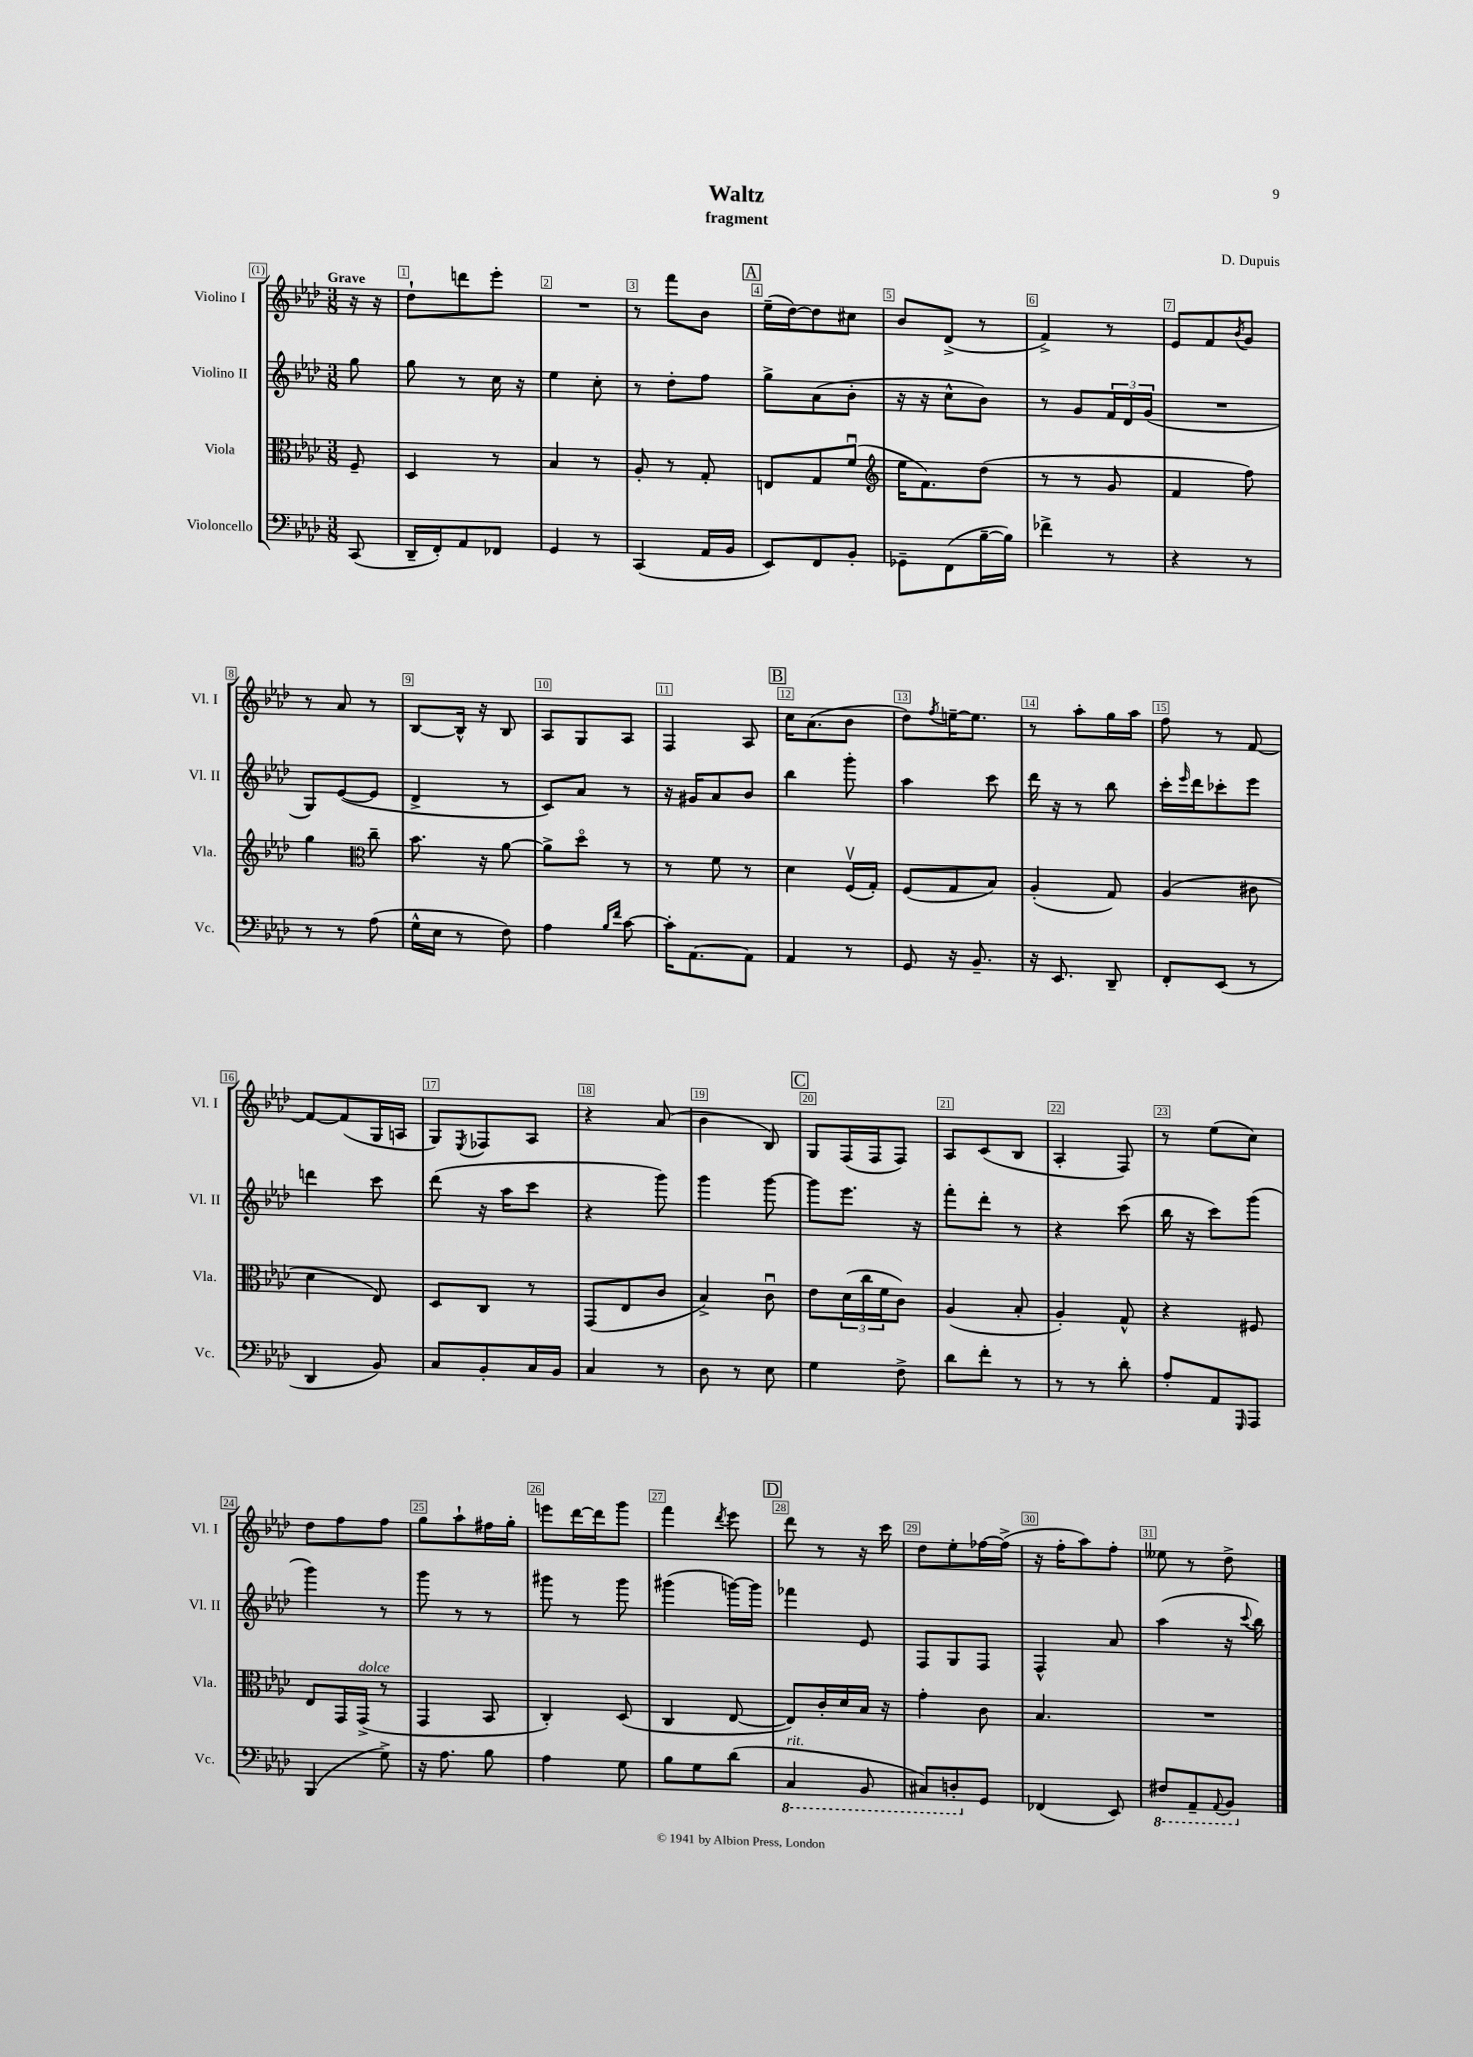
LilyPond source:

\header { title = "Waltz" composer = "D. Dupuis" subtitle = "fragment" }
<<
\new StaffGroup <<
\new Staff = "s0" \with { instrumentName = "Violino I" shortInstrumentName = "Vl. I" } {
    \clef treble \key aes \major \numericTimeSignature \time 3/8 \partial 8 \tempo "Grave"
    r16 r16 |
    des''8-! d'''8 ees'''8-. |
    R4. |
    r8 f'''8 bes'8 |
    \mark \markup { \box "A" } ees''16--( des''16~) des''8 cis''8 |
    bes'8 des'8->( r8 |
    f'4->) r8 |
    ees'8 f'8 \acciaccatura { bes'8 } g'8 |
    r8 aes'8 r8 |
    bes8~ bes16-^ r16 bes8 |
    aes8 g8 aes8 |
    f4 aes8 |
    \mark \markup { \box "B" } c''16 aes'8.( bes'8 |
    des''8) \acciaccatura { f''8 } e''16~-- e''8. |
    r8 aes''8-. g''16 aes''16 |
    f''8 r8 f'8~ |
    f'8~ f'8( g16 a16 |
    g8) \acciaccatura { ees8 } fes8 aes8 |
    r4 aes'8( |
    bes'4 bes8) |
    \mark \markup { \box "C" } g8 f16( f16 f8) |
    aes8 c'8( bes8 |
    aes4-. f8) |
    r8 ees''8( c''8) |
    des''8 f''8 f''8 |
    g''8 aes''8-! fis''16 g''16-. |
    e'''8 des'''16~ des'''16 g'''8 |
    f'''4 \acciaccatura { des'''8 } ees'''8 |
    \mark \markup { \box "D" } des'''8 r8 r16 c'''16 |
    des''8 ees''8-. fes''16~ fes''16->( |
    r16 f''16-. aes''8) f''8-. |
    eeses''8 r8 des''8-> \bar "|." |
}
\new Staff = "s1" \with { instrumentName = "Violino II" shortInstrumentName = "Vl. II" } {
    \clef treble \key aes \major \numericTimeSignature \time 3/8 \partial 8
    g''8 |
    g''8 r8 c''16 r16 |
    ees''4 c''8-. |
    r8 des''8-. f''8 |
    \mark \markup { \box "A" } g''8-> aes'8( bes'8-. |
    r16 r16 c''8-^ bes'8) |
    r8 g'8 \tuplet 3/2 { f'16 des'16 g'16( } |
    R4. |
    g8) ees'8~( ees'8 |
    des'4-> r8 |
    c'8) aes'8 r8 |
    r16 gis'16 aes'8 bes'8 |
    \mark \markup { \box "B" } bes''4 g'''8-. |
    aes''4 c'''8 |
    des'''16 r16 r8 bes''8 |
    c'''16-. \grace { ees'''16 } des'''16 ces'''8-. ees'''8 |
    d'''4 c'''8 |
    des'''8( r16 aes''16 c'''8 |
    r4 g'''8) |
    g'''4 g'''8~ |
    \mark \markup { \box "C" } g'''8 ees'''8. r16 |
    f'''8-. des'''8-. r8 |
    r4 c'''8( |
    bes''16 r16 c'''8) g'''8( |
    g'''4) r8 |
    g'''8 r8 r8 |
    gis'''8 r8 gis'''8 |
    gis'''4( g'''16~) g'''16 |
    \mark \markup { \box "D" } fes'''4 ees'8 |
    f8 g8 f8 |
    f4-^ aes'8 |
    aes''4( r16 \appoggiatura { c'''8 } bes''16) \bar "|." |
}
\new Staff = "s2" \with { instrumentName = "Viola" shortInstrumentName = "Vla." } {
    \clef alto \key aes \major \numericTimeSignature \time 3/8 \partial 8
    f8-- |
    des4 r8 |
    bes4 r8 |
    aes8-. r8 g8-. |
    \mark \markup { \box "A" } e8 g8 f'8\downbow( |
    \clef treble ees''16 f'8.) des''8( |
    r8 r8 g'8 |
    f'4 f''8) |
    g''4 \clef alto c''8-- |
    bes'8. r16 aes'8~ |
    aes'8-> des''8\flageolet r8 |
    r8 f'8 r8 |
    \mark \markup { \box "B" } des'4 f16\upbow( g16-.) |
    f8( g8 bes8) |
    aes4-.( g8) |
    aes4( cis'8 |
    des'4 ees8) |
    des8 c8 r8 |
    g,8( ees8 c'8 |
    bes4->) c'8\downbow |
    \mark \markup { \box "C" } ees'8 \tuplet 3/2 { des'16( c''16 f'16 } c'8) |
    aes4( bes8-. |
    aes4-.) g8-^ |
    r4 fis8 |
    ees8 g,16 g,16->^\markup { \italic "dolce" }( r8 |
    g,4 bes,8 |
    c4-.) des8( |
    c4 ees8~ |
    \mark \markup { \box "D" } ees8) c'16-. des'16 bes16 r16 |
    g'4-. c'8 |
    bes4. |
    R4. \bar "|." |
}
\new Staff = "s3" \with { instrumentName = "Violoncello" shortInstrumentName = "Vc." } {
    \clef bass \key aes \major \numericTimeSignature \time 3/8 \partial 8
    c,8( |
    des,16-- f,16-.) aes,8 fes,8 |
    g,4 r8 |
    c,4( aes,16 bes,16 |
    \mark \markup { \box "A" } ees,8) f,8 bes,8-. |
    ges,8-- f,8( bes16~-- bes16) |
    fes'4-> r8 |
    r4 r8 |
    r8 r8 aes8( |
    g16-^ ees16 r8 f8) |
    aes4 \grace { bes16 f'16 } c'8~ |
    c'16-. aes,8.~ aes,8 |
    \mark \markup { \box "B" } aes,4 r8 |
    g,8 r16 bes,8.-- |
    r16 ees,8. des,8-- |
    f,8-. ees,8( r8 |
    des,4 bes,8) |
    c8 bes,8-. c16 bes,16 |
    c4 r8 |
    des8 r8 ees8 |
    \mark \markup { \box "C" } g4 f8-> |
    des'8 f'8-. r8 |
    r8 r8 des'8-. |
    aes8-. aes,8 \grace { g,,16 } aes,,8 |
    bes,,4( g8->) |
    r16 aes8. bes8 |
    aes4 g8 |
    bes8 g8 des'8( |
    \mark \markup { \box "D" } \ottava #-1 c,4^\markup { \italic "rit." } bes,,8 |
    cis,8) d,8-. \ottava #0 g,8 |
    fes,4( ees,8) |
    \ottava #-1 fis,8 aes,,8-- \appoggiatura { aes,,8 } bes,,8 \ottava #0 \bar "|." |
}
>>
>>
\layout { \context { \Score \override BarNumber.break-visibility = ##(#f #t #t) barNumberVisibility = #all-bar-numbers-visible \override BarNumber.stencil = #(make-stencil-boxer 0.1 0.3 ly:text-interface::print) } }
